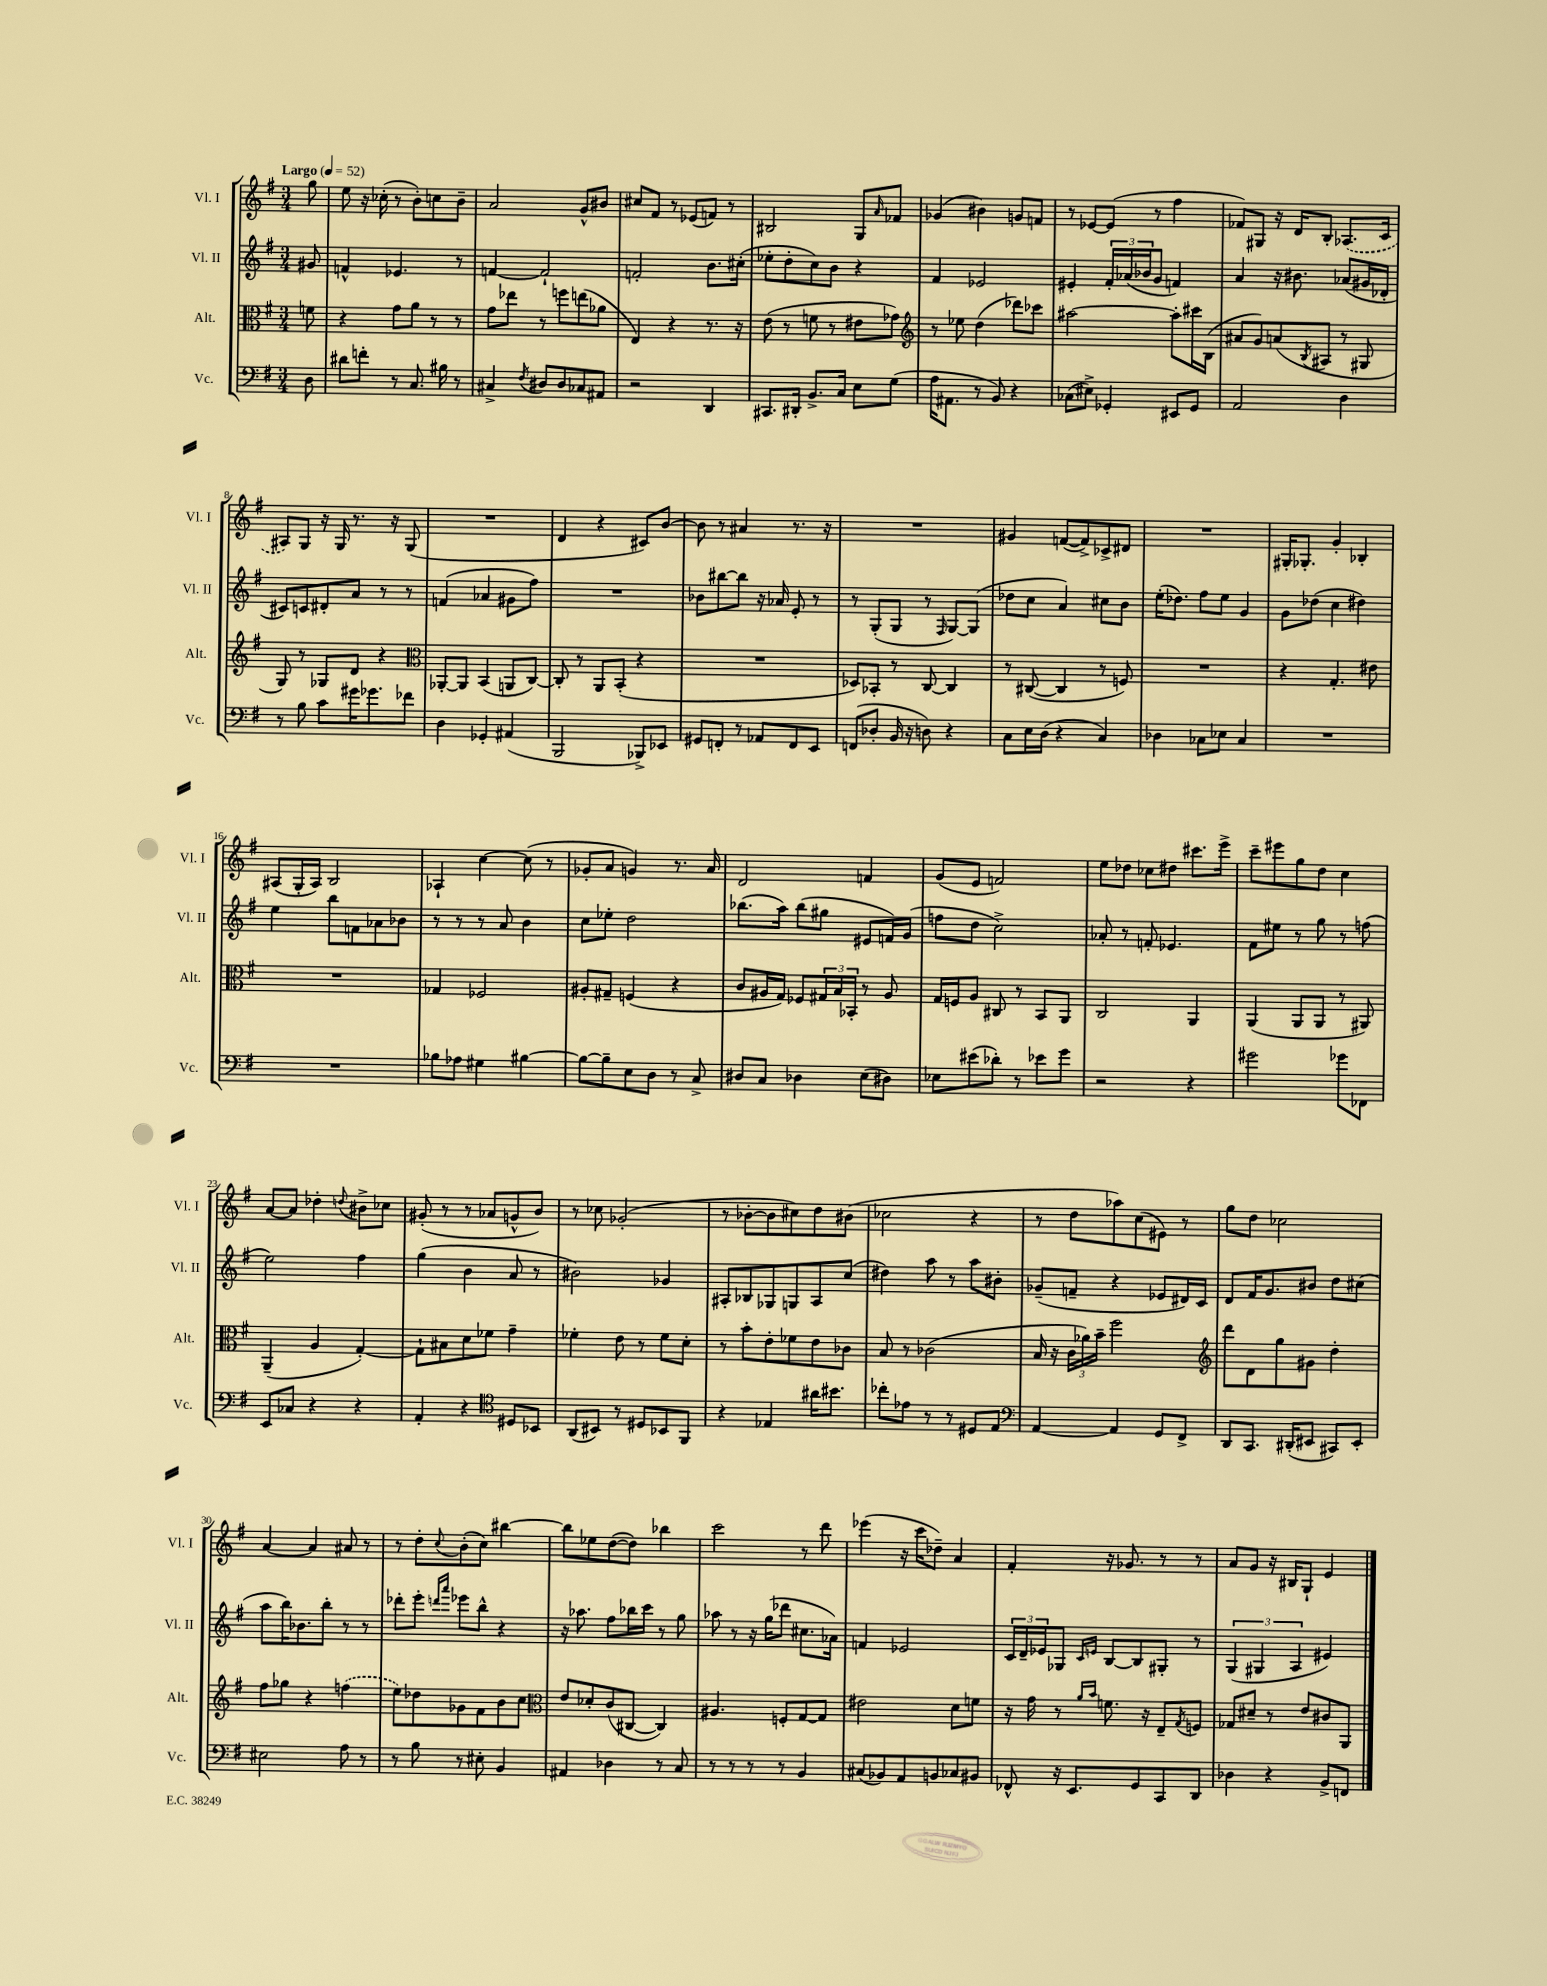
<<
\new StaffGroup <<
\new Staff = "s0" \with { instrumentName = "Vl. I" shortInstrumentName = "Vl. I" } {
    \clef treble \key g \major \numericTimeSignature \time 3/4 \partial 8 \tempo "Largo" 4 = 52
    g''8 |
    e''8 r16 ces''16-.( r8 b'8-.) c''8 b'8-- |
    a'2 g'8-^ bis'8 |
    cis''8 fis'8 r8 ees'8( f'8) r8 |
    bis2 g8 \grace { a'16 } fes'8 |
    ges'4( bis'4) g'8 f'8 |
    r8 ees'8~ ees'8( r8 fis''4 |
    fes'8) gis8 r16 d'16 b8-. \once \slurDashed aes8.( c'16 |
    ais8) g8 r16 g16 r8. r16 g8( |
    R2. |
    d'4 r4 cis'8) b'8~ |
    b'8 r8 ais'4 r8. r16 |
    R2. |
    gis'4 f'8~( f'8->) ces'8-> dis'8 |
    R2. |
    gis16-. ges8.-. g'4-. bes4-. |
    ais8( g16-. ais16) b2 |
    aes4-! c''4~ c''8( r8 |
    ges'8-. a'8 g'4) r8. a'16 |
    d'2 f'4 |
    g'8( e'8 f'2) |
    e''8 des''8 ces''8 dis''8 cis'''8. e'''16-> |
    c'''8-- eis'''8 g''8 d''8 c''4 |
    a'8~ a'8 des''4-. \appoggiatura { d''8 } bis'8-> ces''8 |
    gis'8-.( r8 r8 aes'8 g'8-^ b'8) |
    r8 ces''8 ges'2-.( |
    r8 bes'8~-. bes'8 cis''8) d''8 bis'8( |
    ces''2 r4 |
    r8 d''8 aes''8) c''8( eis'8) r8 |
    g''8 d''8 ces''2 |
    a'4~ a'4 ais'8 r8 |
    r8 d''8-. \appoggiatura { c''8 } b'8-.( c''8) bis''4~ |
    bis''8 ees''8 d''8~( d''8) bes''4 |
    c'''2 r8 d'''8 |
    ees'''4( r16 c'''16 des''8--) a'4 |
    fis'4-. r16 ges'8. r8 r8 |
    a'8 g'8 r16 bis16 g8-! e'4 \bar "|." |
}
\new Staff = "s1" \with { instrumentName = "Vl. II" shortInstrumentName = "Vl. II" } {
    \clef treble \key g \major \numericTimeSignature \time 3/4 \partial 8
    gis'8 |
    f'4-^ ees'4. r8 |
    f'4~ f'2-! |
    f'2-. b'8. cis''16-.( |
    ees''8-. d''8-. c''8) b'8 r4 |
    fis'4 ees'2 |
    eis'4-. \tuplet 3/2 { fis'16-. aes'16( bes'16 } g'8 f'4) |
    a'4 r16 bis'8. aes'8( gis'16 des'16-. |
    cis'8) c'8 dis'8-. a'8 r8 r8 |
    f'4( aes'4 gis'8 fis''8) |
    R2. |
    bes'8 bis''8~ bis''8 r16 aes'16 e'8-. r8 |
    r8 g8-.( g8 r8 \grace { fis16 } g8~) g8( |
    des''8 c''8 a'4) cis''8 b'8 |
    e''16-.( des''8.) fis''8 e''8 g'4 |
    g'8 des''8( c''4 dis''4) |
    e''4 b''8 f'8 aes'8 bes'8 |
    r8 r8 r8 a'8 b'4 |
    c''8 ees''8-. d''2 |
    bes''8.( a''16) bes''8( gis''8 eis'8 f'16) g'16( |
    f''8 d''8 c''2->) |
    aes'8-. r8 f'8-. ees'4. |
    fis'8 eis''8 r8 g''8 r8 f''8( |
    e''2) fis''4 |
    g''4( b'4 a'8 r8 |
    bis'2) ges'4 |
    ais8-. bes8 ges8 g8 ais8 c''8( |
    dis''4) a''8 r8 a''8 bis'8-. |
    ges'8--( f'8-- r4 ees'8 dis'16) c'16 |
    d'8 fis'16 g'8. bis'8 d''8 cis''8( |
    a''8 b''16) bes'8. b''8-. r8 r8 |
    des'''8-. e'''8-. \grace { d'''16 a'''16 } ees'''8 b''8-^ r4 |
    r16 aes''8. fis''8 bes''16 c'''16 r8 g''8 |
    aes''8 r8 r16 g''16( des'''8 cis''8. aes'16) |
    f'4 ees'2 |
    \tuplet 3/2 { c'16 d'16-- ees'16 } ges8 \grace { c'16 e'16 } b8~ b8 gis8-. r8 |
    \tuplet 3/2 { g4( gis4 a4 } eis'4) \bar "|." |
}
\new Staff = "s2" \with { instrumentName = "Alt." shortInstrumentName = "Alt." } {
    \clef alto \key g \major \numericTimeSignature \time 3/4 \partial 8
    f'8 |
    r4 g'8 a'8 r8 r8 |
    g'8 ees''8 r8 f''8 e''8( aes'8 |
    e4) r4 r8. r16 |
    e'8( r8 f'8 r8 eis'8 ges'8) |
    \clef treble r8 ees''8 d''4( des'''8) ces'''8 |
    ais''2~ ais''8-. cis'''16 b16( |
    ais'8 g'8) a'8( \acciaccatura { b8 } ais8 r8 gis8 |
    g8) r8 ges8 d'8 r4 |
    \clef alto aes,8~-. aes,8 b,4( a,8 c8~) |
    c8-. r8 a,8 b,8-.( r4 |
    R2. |
    des8) bes,8-. r8 c8~ c4 |
    r8 cis8~( cis4 r8 f8) |
    R2. |
    r4 g4.-. eis'8 |
    R2. |
    ges4 fes2 |
    ais8-. gis8-- f4( r4 |
    c'8 ais16 g16) fes8 \tuplet 3/2 { gis16 b16 bes,16-. } r8 ais8 |
    g16 f16 a8 cis8 r8 b,8 a,8 |
    c2 a,4 |
    a,4( a,8 a,8 r8 ais,8) |
    a,4--( a4 g4~-.) |
    g8-! bis8 d'8 fes'8 g'4-- |
    fes'4-. e'8 r8 fes'8 d'8-. |
    r8 b'8-. e'8-. fes'8 e'8 ces'8 |
    b8 r8 ces'2( |
    b16 r16 \tuplet 3/2 { c'16 aes'16) b'16-- } fis''2 |
    \clef treble d'''8 d'8 g''8 gis'8 d''4-. |
    fis''8 ges''8 r4 \once \slurDashed f''4( |
    e''8) des''8 ges'8 fis'8 b'8 c''8 |
    \clef alto e'8 des'8-. c'8( cis8~ cis4) |
    ais4. f8-. g8~ g8 |
    eis'2 d'8 f'8 |
    r16 g'16 r8 \grace { a'16 b'16 } f'8. r16 e8-- \acciaccatura { g8 } f8 |
    ges8 dis'8-- r8 e'8 cis'8 a,8 \bar "|." |
}
\new Staff = "s3" \with { instrumentName = "Vc." shortInstrumentName = "Vc." } {
    \clef bass \key g \major \numericTimeSignature \time 3/4 \partial 8
    d8 |
    dis'8 f'8-. r8 c8. bis16 r8 |
    cis4-> \acciaccatura { fis8 } dis8 dis8 ces8 ais,8 |
    r2 d,4 |
    cis,8. dis,16-. b,8.-> c16 e8 g8( |
    a16 ais,8. r8 b,8) r4 |
    ces8( eis8->) ges,4-. eis,8 ges,8 |
    a,2 d4 |
    r8 b8 c'8 gis'16 ges'8. fes'8 |
    d4 ges,4-. ais,4( |
    b,,2 bes,,8->) ees,8 |
    gis,8 f,8-. r8 aes,8 f,8 e,8 |
    f,8( des8-. b,16 r16 d8) r4 |
    c8 e16 d16( r4 c4) |
    des4 ces8 ees8 ces4 |
    R2. |
    R2. |
    bes8 aes8 gis4 bis4~ |
    bis8~ bis8-- e8 d8 r8 c8-> |
    dis8 c8 des4 e8( dis8) |
    ees8 eis'8( des'8-.) r8 ees'8 g'8 |
    r2 r4 |
    gis'2 ges'8 fes,8 |
    e,8 ces8 r4 r4 |
    a,4-. r4 \clef tenor dis8 bes,8 |
    a,8( bis,8) r8 dis8 bes,8 fis,8 |
    r4 ees4 ais'16 bis'8. |
    ces''8-. ees'8 r8 r8 dis8 e8 |
    \clef bass a,4~ a,4 g,8 fis,8-> |
    d,8 c,8. dis,16-.( eis,8 cis,8) eis,8-. |
    eis2 a8 r8 |
    r8 b8 r8 eis8-. b,4 |
    ais,4 des4 r8 c8 |
    r8 r8 r8 r8 b,4 |
    cis8( bes,8) a,8 b,8 ces8 bis,8 |
    fes,8-^ r16 e,8. g,8 c,8 d,8 |
    des4 r4 b,8-> f,8 \bar "|." |
}
>>
>>
